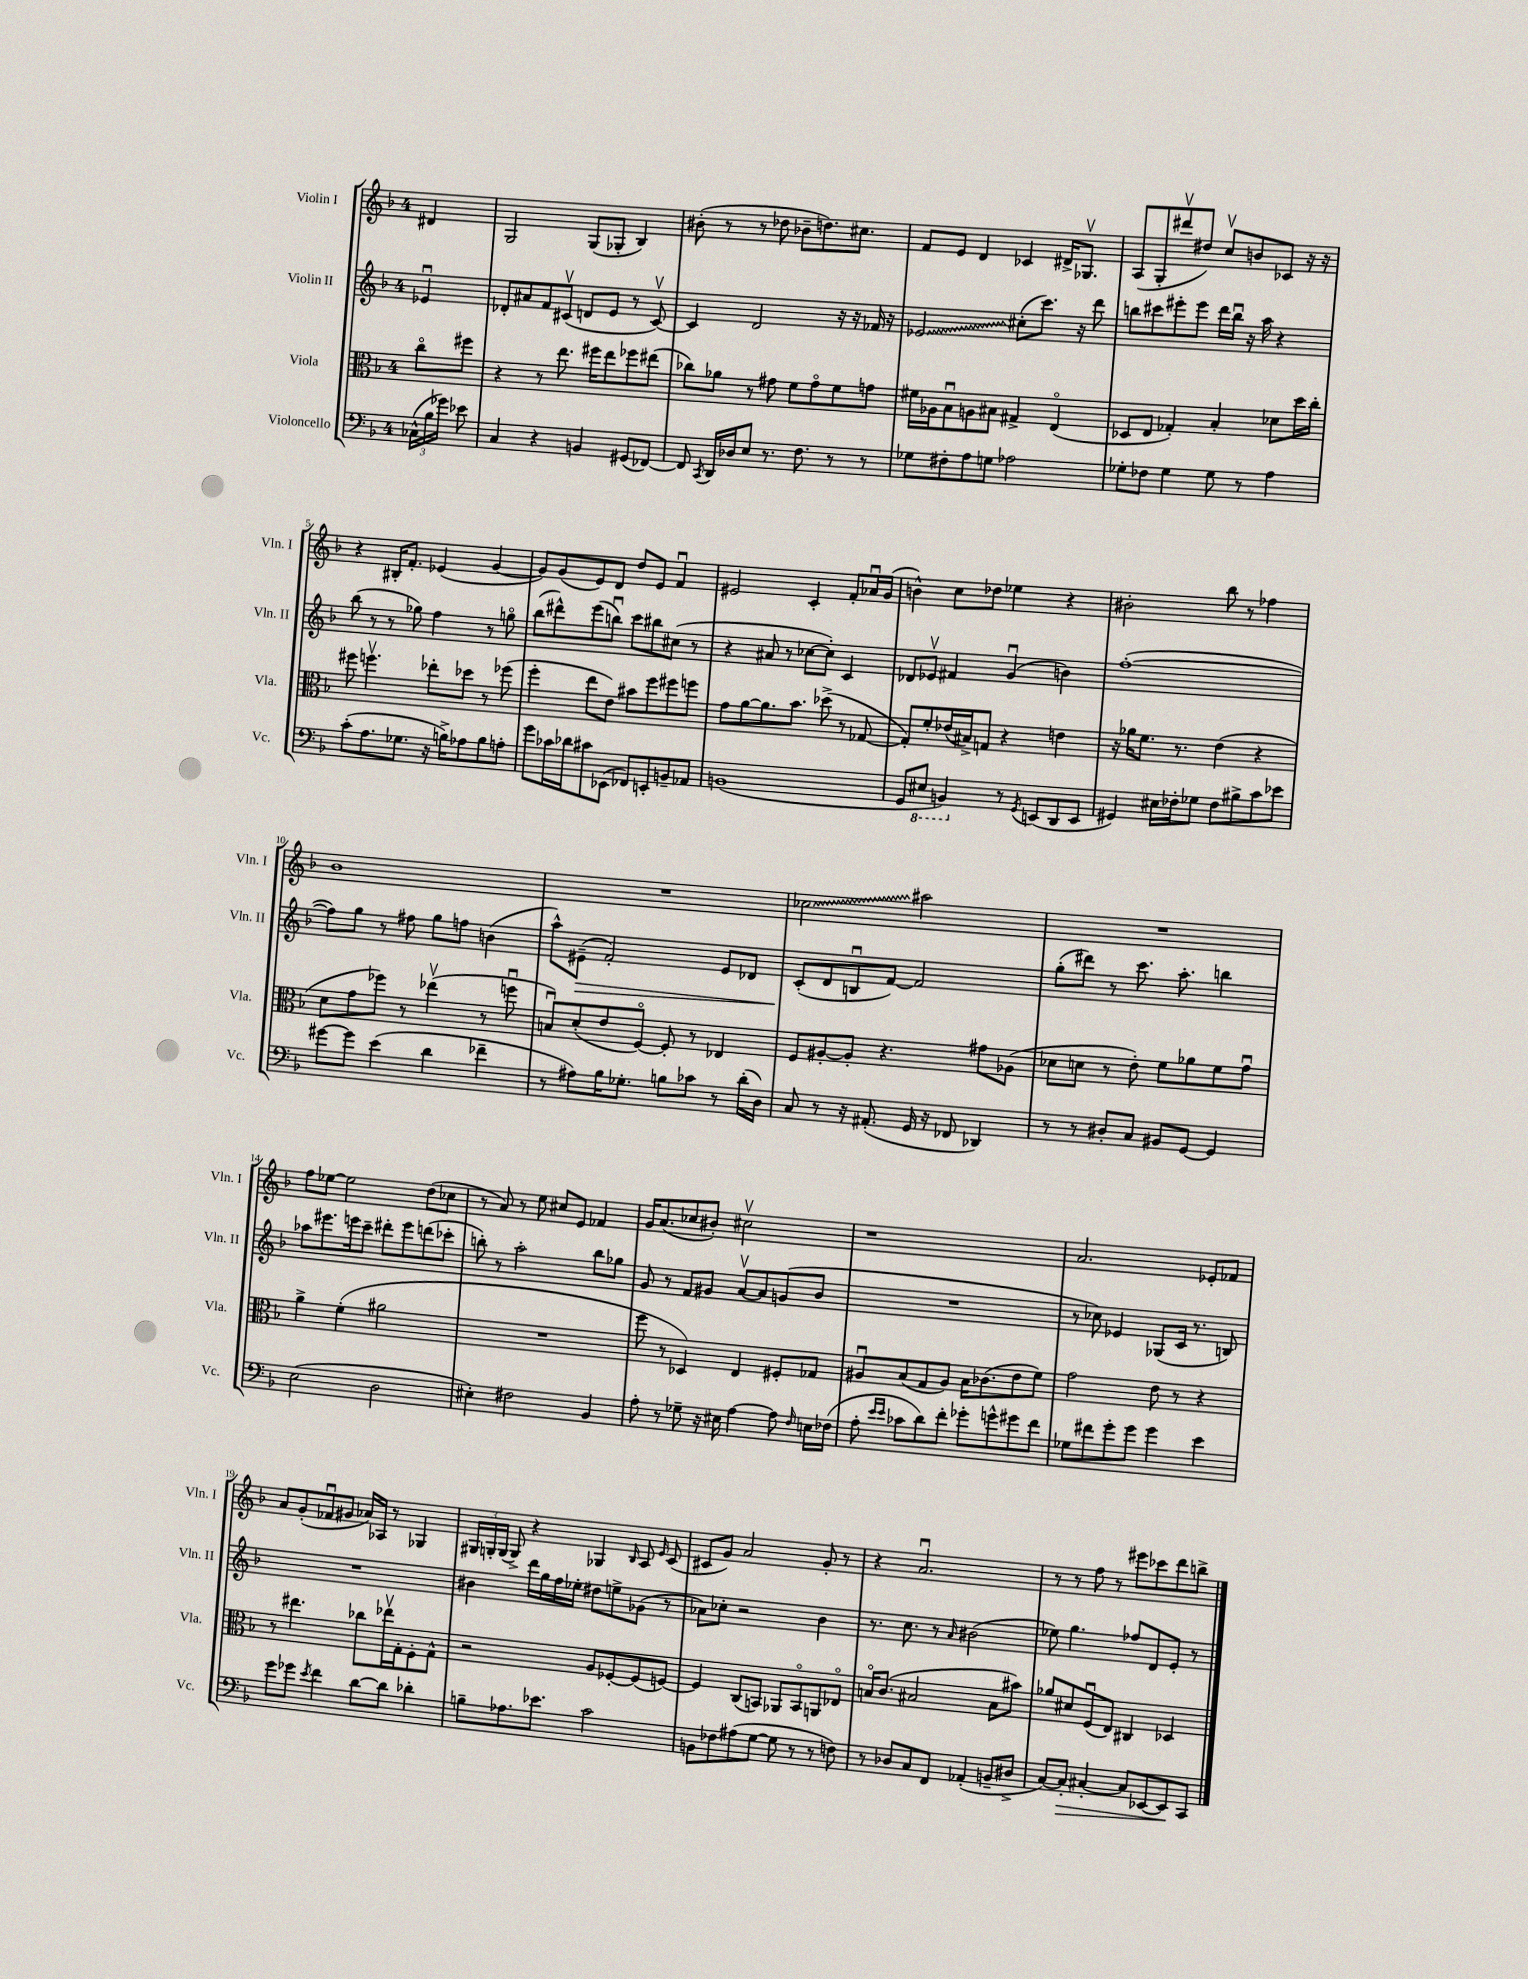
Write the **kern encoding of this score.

**kern	**kern	**kern	**kern
*staff4	*staff3	*staff2	*staff1
*clefF4	*clefC3	*clefG2	*clefG2
*k[b-]	*k[b-]	*k[b-]	*k[b-]
*M4/4	*M4/4	*M4/4	*M4/4
(24C-^^	8cco	4e-u	4d#
24B-	.	.	.
24g-)	.	.	.
8e-	8ff#	.	.
=	=	=	=
4C	4r	8d-'	2G
.	.	8a#	.
4r	8r	8f	.
.	8.ee	(8c#v	.
4BB	.	8d	(8G
.	16ff#	.	.
.	8ee	8e	8G-'
(8GG#	8ff-	8r	4B-)
[8FF-)	(8ee#	[8c#v)	.
=	=	=	=
8FF-]	8cc-)	4c#]	(8b#'
8qCC	.	.	.
16DD	8a-	.	8r
16D-	.	.	.
8E	8r	2d	8r
8.r	8g#	.	8dd-
.	8f	.	8b-~
8.F	.	.	.
.	8g#o	.	8.dd)
8r	8f	16r	.
.	.	16r	8.cc#
8r	8g	16f-	.
.	.	16r	.
=	=	=	=
8G-	16f#	2e-	8f
.	16A-	.	.
8F#'	8B-u	.	8e
8A	8A	.	4d
8G	8B#	.	.
2A-	4G#^	(8cc#'	4c-
.	.	8.ccc)	.
.	(4Eo	.	16d#^
.	.	16r	8.G-v
.	.	8ddd	.
=	=	=	=
8G-'	8D-	8bb	(8A
8F-	8E	8ccc#	8G'
4G-	4G-')	8eee#'	8ddd#v
.	.	8eee#	8dd#)
8G-	4B-'	16ddd	8ccv
.	.	16bbu	.
8r	.	16r	8b
.	.	16aa	.
4A	8d-	4r	8c-
.	16dd	.	16r
.	16cc'	.	16r
=	=	=	=
(8c'	8ff#	(8bb-	4r
8.A	4.ffv	8r	.
.	.	8r	16B#'
8.G-	.	.	8.f'
.	.	8gg-)	.
16r	8ee-'	4ff	(4e-
16B^)	.	.	.
8A-	8dd-	.	.
8B	8r	8r	[4g
8A'	(8ff-	8ggo	.
=	=	=	=
8g	4ff'	(8bb-	8g])
16c-	.	8ddd#^^)	(8g
16d-	.	.	.
8c#	8ee	(8eee	8e)
(8EE-	8e)	8bbu)	8d
8FF-)	8b#	8ccc	8dd
8EE'	8ff	8bb#	8e
8BB~	8ff#	(8cc#	4fu
8AA-	8ff	8r	.
=	=	=	=
(1BB	8g	4r	2e#
.	[8a	.	.
.	8.a]	8a#	.
.	.	8r	.
.	8.b-	.	.
.	.	[8cc-	4c'
.	(8dd-^	8cc-'])	.
.	8r	4c	8f'
.	[8G-	.	16a-u
.	.	.	(16g
=	=	=	=
8GG	8G-'])	8d-	4b^^)
8EE#	8f'	8e-v	.
4BBB)	(16e-	4f#	8cc
.	16B#^)	.	.
.	8G	.	8dd-
8r	4r	(4gu	4ee-
8qGG	.	.	.
(8EE	.	.	.
8DD	4e	4b)	4r
8EE	.	.	.
=	=	=	=
4GG#)	16r	([1ff'	2b#'
.	16a-	.	.
.	8.f	.	.
16E#	.	.	.
16F-'	8.r	.	.
8G-	.	.	.
8F-	(4e	.	8bb-
8B#^	.	.	8r
8c	4r	.	4ff-
8e-	.	.	.
=	=	=	=
[8g#	8d	8ff])	1b-
8g#]	8g	8gg	.
(4e	8ff-)	8r	.
.	8r	8ff#	.
4d	(4ee-v	8gg	.
.	.	8ff	.
4f-~	8r	(4b	.
.	8ffu	.	.
=	=	=	=
8r	8Bu)	8aa^^)	1r
8A#)	(8d'	(8e#~	.
16B-	8e	2f')	.
8.G-'	.	.	.
.	[8Fo)	.	.
8B	8F']	.	.
8c-	8r	.	.
8r	4E-	8e#	.
(16d'	.	8d-	.
16D)	.	.	.
=	=	=	=
8C	8F	(8c'	2cc-
8r	[8A#'	8d	.
16r	8A#']	8Bu	.
(8.AA#'	.	.	.
.	4.r	[8f)	.
16GG	.	2f]	2aa#
16r	.	.	.
8FF-	.	.	.
4DD-)	8g#	.	.
.	(8A-	.	.
=	=	=	=
8r	8d-	(8gg'	1r
8r	8d	8ddd#)	.
8D#'	8r	8r	.
8C	8e')	8.ccc	.
8BB#	8f	.	.
.	.	8.aa'	.
[8GG	8a-	.	.
4GG]	8f	4bb	.
.	8gu	.	.
=	=	=	=
(2E	4a^	8aa-	8ff
.	.	8.eee#	[8ee-
.	(4f'	.	2ee-]
.	.	16eee	.
.	.	8ccc~	.
2D	2a#	8ddd#'	.
.	.	8eee	.
.	.	(8ddd	(8dd
.	.	8ccc-'	8cc-
=	=	=	=
4E#')	1r	8bb')	8r
.	.	8r	8a)
2F#	.	2aa'	8r
.	.	.	8ee
.	.	.	8cc#
.	.	.	8e
4BB-	.	8bb	4f-
.	.	8gg-	.
=	=	=	=
8A'	8ff	8g	16g
.	.	.	(8.a
8r	8r	8r	.
8G-~	4D-)	8f	8cc-
16r	.	8g#	8b#')
16E#	.	.	.
[4A	4E	[8av	2cc#v
.	.	8a]	.
8A]	8F#'	(8g	.
16qqF	.	.	.
16E	8G-	8b-	.
(16F-	.	.	.
=	=	=	=
8A'	8A#u	1r	1r
16qqe	.	.	.
16qqe	.	.	.
8c-	(8B-	.	.
8d)	8G	.	.
8f'	8A#)	.	.
8g-'	16B-	.	.
.	(8.c-	.	.
8g^^	.	.	.
8g#	8e	.	.
8f	8f)	.	.
=	=	=	=
8G-	2g	8r	2.a
8f#	.	8cc-)	.
8g'	.	4e-	.
8g	.	.	.
4g	8e	(8G-	.
.	8r	16c	.
.	.	8.r	.
4e	4r	.	8e-'
.	.	8B)	8f-
=	=	=	=
8g	8r	1r	8a
8g-	4.ee#	.	(8g'
8qe	.	.	.
4f	.	.	8f-u
.	.	.	8g#
[8d	8cc-	.	16a-)
.	.	.	16A-
8d]	16ee-v	.	8r
.	16G'	.	.
4d-'	8F'	.	4G-
.	8G^^	.	.
=	=	=	=
8B~	2r	4b#	24G#
.	.	.	24G'
.	.	.	(24G
8.A-	.	.	8G^)
.	.	16ddd	4r
8.e-	.	16gg	.
.	.	16ff	.
.	.	16ee-'	.
2c	8A	8dd#	4G-
.	[8F-'	8ee^	.
.	.	.	16qqB-
.	(8F-]	(8g-	8A
.	.	.	16qqe
.	[8F)	8r	(8c
=	=	=	=
8BB	4F]	8a-)	8c#
8F-	.	8cc-'	8g)
(8A#	(8C	2r	2a
[8G	8BB)	.	.
8G]	8AA-	.	.
8r	8BBo	.	.
8r	8AA	4b-	8g'
8F)	8E-o	.	8r
=	=	=	=
8r	16Bo	8.r	4r
.	(8.c	.	.
8D-	.	.	.
.	.	8.cc	.
8C	2B#	.	2.au
8FF	.	8r	.
.	.	16qqa	.
(4AA-'	.	(2b#	.
8BB~	8B#	.	.
8D#^	8b#)	.	.
=	=	=	=
[8C)	8a-	8ee-)	8r
8C']	8d#	4.gg	8r
[4C#'	(8Fu	.	8ff
.	8E)	.	8r
8C#]	4C#	8ff-	8eee#
[8EE-	.	8d	8ccc-
8EE-]	4D-	8e'	8ddd
8CC	.	8r	8bb^
==	==	==	==
*-	*-	*-	*-
